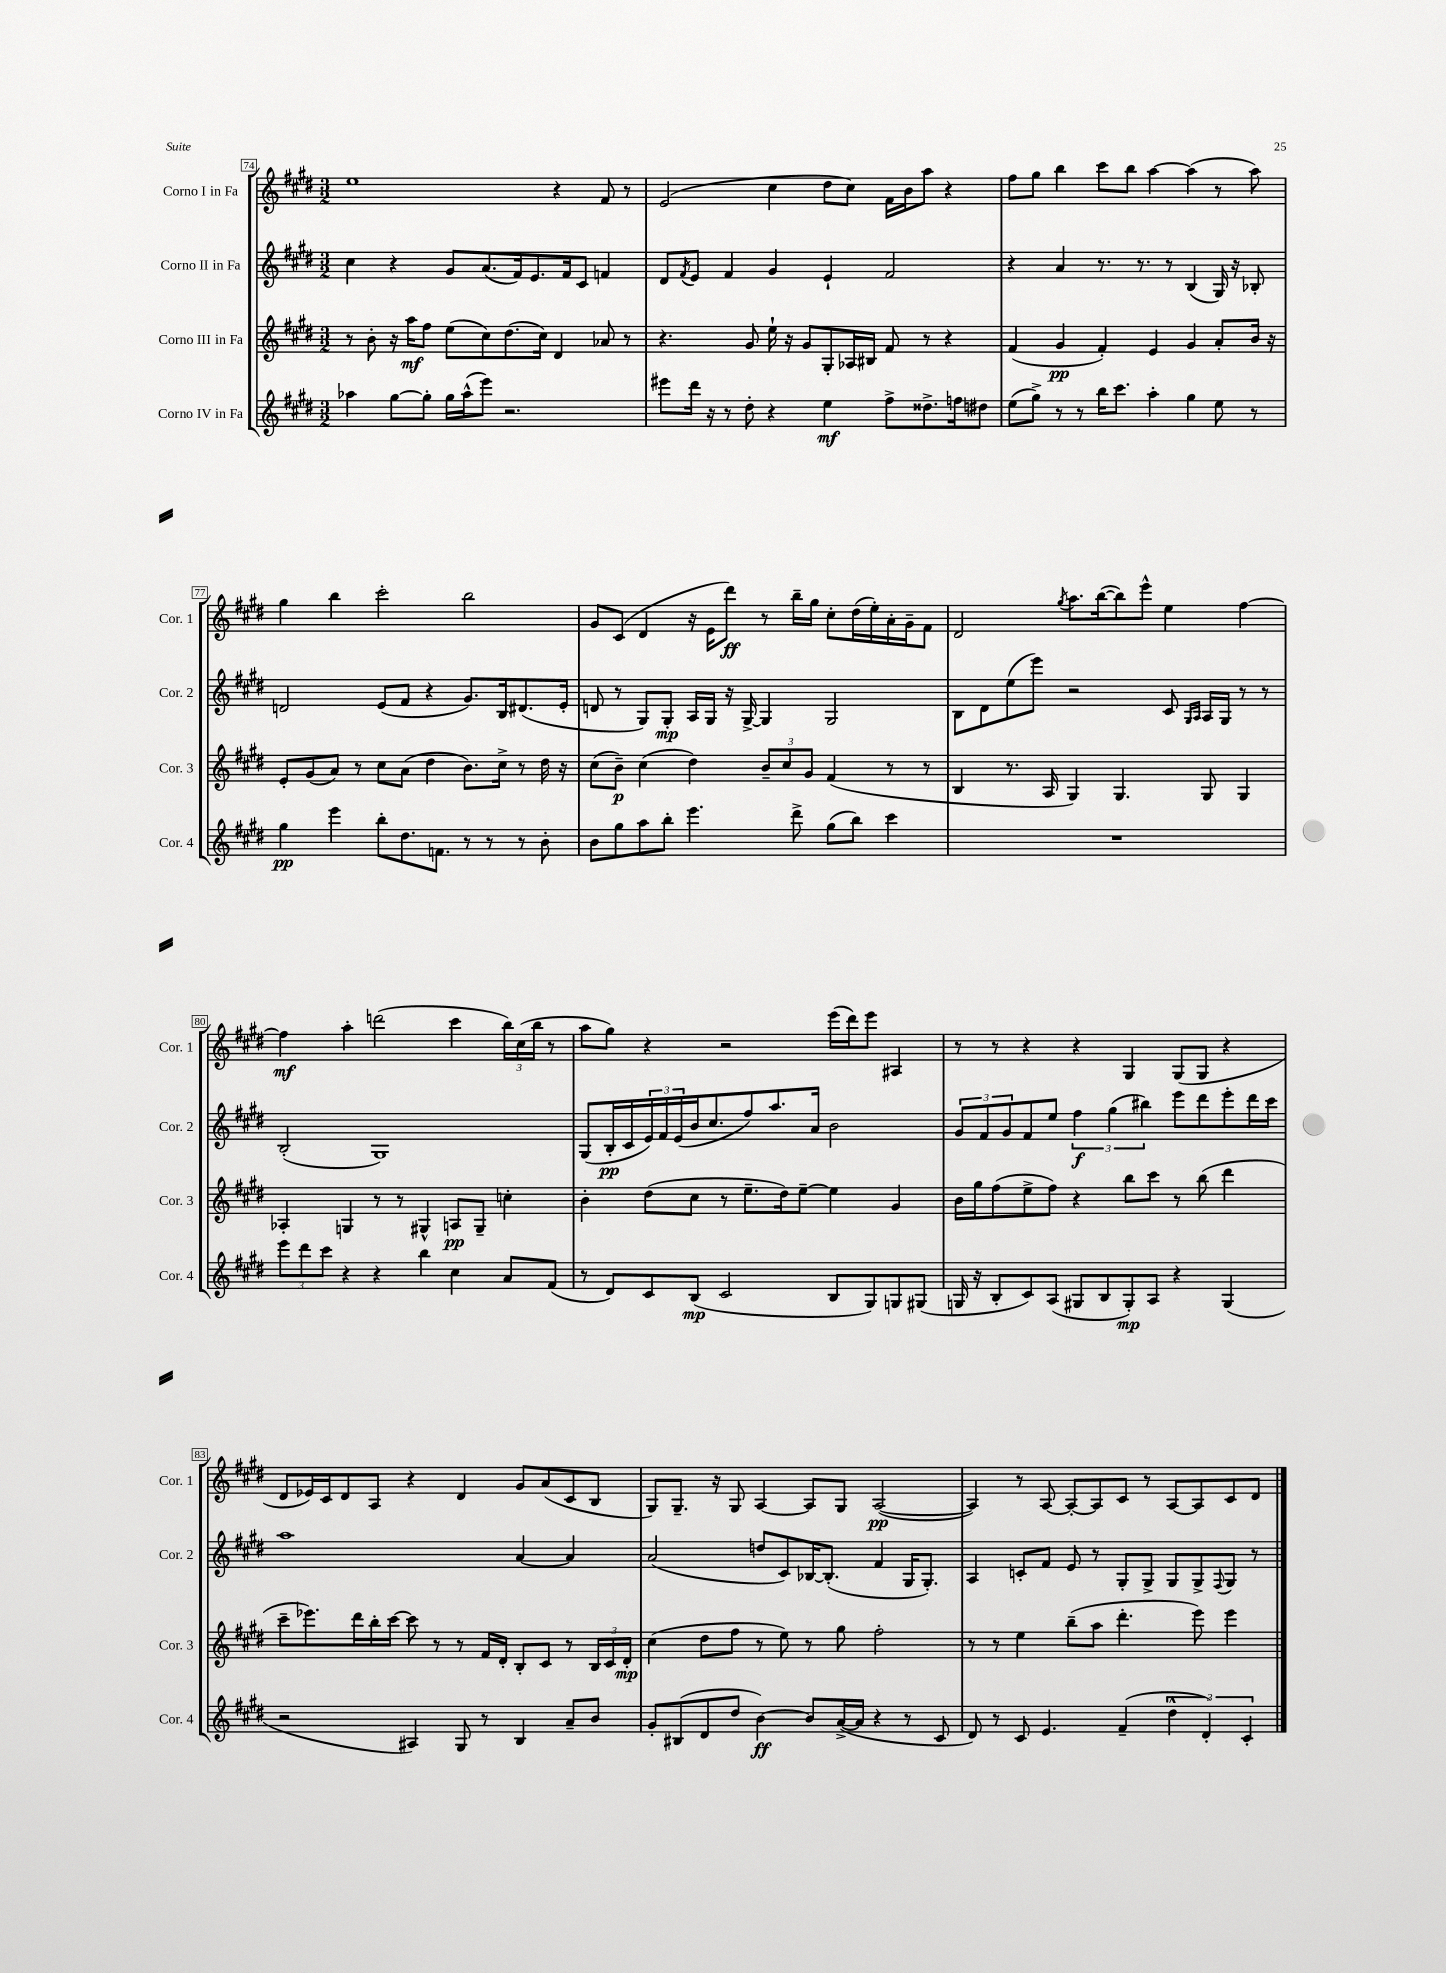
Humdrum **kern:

**kern	**kern	**kern	**kern
*staff4	*staff3	*staff2	*staff1
*clefG2	*clefG2	*clefG2	*clefG2
*k[f#c#g#d#]	*k[f#c#g#d#]	*k[f#c#g#d#]	*k[f#c#g#d#]
*M3/2	*M3/2	*M3/2	*M3/2
4aa-	8r	4cc#	1ee
.	8b'	.	.
[8gg#	16r	4r	.
.	16aa	.	.
8gg#']	8ff#	.	.
16gg#	(8ee	8g#	.
(16aa-^^	.	.	.
8eee)	8cc#)	(8.a	.
2.r	(8.dd#	.	.
.	.	16f#)	.
.	.	8.e	.
.	16cc#)	.	.
.	4d#	.	4r
.	.	16f#	.
.	.	8c#	.
.	8a-	4f	8f#
.	8r	.	8r
=	=	=	=
8eee#	4.r	8d#	(2e
.	.	8qf#	.
16ddd#	.	8e	.
16r	.	.	.
8r	.	4f#	.
8dd#'	8g#	.	.
4r	16ee`	4g#	4cc#
.	16r	.	.
.	8g#	.	.
4ee	8G#'	4e`	8dd#
.	16A-	.	8cc#)
.	16B#	.	.
8ff#^	8f#	2f#	16f#
.	.	.	16b
8.dd##^	8r	.	8aa
.	4r	.	4r
16ff	.	.	.
8dd#	.	.	.
=	=	=	=
(8ee	(4f#	4r	8ff#
8gg#^)	.	.	8gg#
8r	4g#	4a	4bb
8r	.	.	.
16bb	4f#')	8.r	8ccc#
8.ccc#	.	.	.
.	.	.	8bb
.	.	8.r	.
4aa'	4e	.	[4aa
.	.	8r	.
4gg#	4g#	(4B	(4aa]
8ee	8a'	16G#)	8r
.	.	16r	.
8r	16b	8B-'	8aa)
.	16r	.	.
=	=	=	=
4gg#	8e'	2d	4gg#
.	(8g#	.	.
4eee	8a)	.	4bb
.	8r	.	.
8bb'	8cc#	(8e	2ccc#'
8.dd#	(8a	8f#	.
.	4dd#	4r	.
8.f	.	.	.
8r	8.b)	8.g#)	2bb
8r	.	.	.
.	16cc#^	16B	.
8r	8r	(8.d#	.
8b'	16dd#	.	.
.	16r	16e'	.
=	=	=	=
8b	(8cc#	8d	8g#
8gg#	8b~)	8r	(8c#
8aa	(4cc#	8G#)	4d#
8bb'	.	8G#'	.
4.eee	4dd#)	16A	16r
.	.	16G#	16e
.	.	16r	8ddd#)
.	.	[16G#^	.
.	12b~	4G#]	8r
.	12cc#	.	.
8ddd#^	.	.	16bb~
.	12g#	.	.
.	.	.	16gg#
(8gg#	(4f#	2G#	8cc#'
8bb)	.	.	(16dd#
.	.	.	16ee')
4ccc#	8r	.	16a'
.	.	.	16g#~
.	8r	.	8f#
=	=	=	=
1.r	4B	8B	2d#
.	.	8d#	.
.	8.r	(8ee	.
.	.	8eee)	.
.	16A	.	.
.	.	.	8qgg#
.	4G#)	2r	8.aa
.	.	.	([16bb
.	4.G#	.	8bb])
.	.	.	8eee^^
.	.	8c#	4ee
.	.	16qqG#	.
.	.	16qqA	.
.	8G#	16A	.
.	.	16G#	.
.	4G#	8r	[4ff#
.	.	8r	.
=	=	=	=
12eee	4A-'	(2B'	4ff#]
12ddd#	.	.	.
12ccc#	.	.	.
4r	4G	.	4aa'
4r	8r	1G#)	(2ddd
.	8r	.	.
4bb	4G#^^	.	.
4cc#	8A	.	4ccc#
.	8G#~	.	.
8a	4cc'	.	24bb)
.	.	.	(24cc#
.	.	.	24bb
(8f#	.	.	8r
=	=	=	=
8r	4b'	(8G#	8aa
8d#)	.	16B'	8gg#)
.	.	16c#	.
8c#	(8dd#	24e)	4r
.	.	24f#	.
.	.	(24e	.
(8B	8cc#	16b	.
.	.	8.cc#	.
2c#	8r	.	2r
.	8.ee~	8ff#)	.
.	.	8.aa	.
.	16dd#)	.	.
.	[8ee~	.	.
.	.	16a	.
8B	4ee]	2b	(16eee
.	.	.	16ddd#)
8G#)	.	.	8eee
8G	4g#	.	4A#
(8G#	.	.	.
=	=	=	=
16G	16b	12g#	8r
16r	16gg#	.	.
.	.	12f#	.
8B'	(8ff#	.	8r
.	.	12g#	.
8c#)	8ee^	8f#	4r
(8A	8ff#)	8ee	.
8G#	4r	6ff#	4r
8B	.	.	.
.	.	(6gg#	.
8G#')	8bb	.	4G#
.	.	6bb#)	.
8A	8ccc#	.	.
4r	8r	8eee	(8G#
.	(8bb	8ddd#	8G#
(4G#	4ddd#	8eee'	4r
.	.	16ddd#	.
.	.	16ccc#	.
=	=	=	=
2r	8ccc#~	1aa	8d#
.	8.eee-)	.	16e-)
.	.	.	16c#
.	.	.	8d#
.	16ddd#	.	.
.	16bb'	.	8A
.	[16ccc#	.	.
4A#)	8ccc#]	.	4r
.	8r	.	.
8G#	8r	.	4d#
8r	16f#	.	.
.	16d#'	.	.
4B	8B'	[4a	8g#
.	8c#	.	(8a
8a~	8r	4a]	8c#
8b	24B	.	8B
.	24c#	.	.
.	24d#'	.	.
=	=	=	=
8g#'	(4cc#	(2a	8G#)
(8B#	.	.	8.G#~
8d#	8dd#	.	.
.	.	.	16r
8dd#	8ff#	.	8G#
[4b)	8r	8dd	[4A
.	8ee)	8c#)	.
8b]	8r	[16B-	8A]
.	.	(8.B-']	.
([16a^	8gg#	.	8G#
16a]	.	.	.
4r	2ff#'	4f#	([2A
8r	.	16G#	.
.	.	8.G#')	.
8c#	.	.	.
=	=	=	=
8d#)	8r	4A	4A])
8r	8r	.	.
8c#	4ee	8c'	8r
4.e	.	8f#	[8A
.	(8bb~	8e	8A'_
.	8aa	8r	8A]
(4f#~	4.ddd#'	8G#'	8c#
.	.	8G#^	8r
6dd#^^	.	8G#	[8A
.	8eee)	8G#^	8A]
6d#')	.	.	.
.	.	8qqF#	.
.	4eee	8G#	8c#
6c#'	.	.	.
.	.	8r	8d#
==	==	==	==
*-	*-	*-	*-
